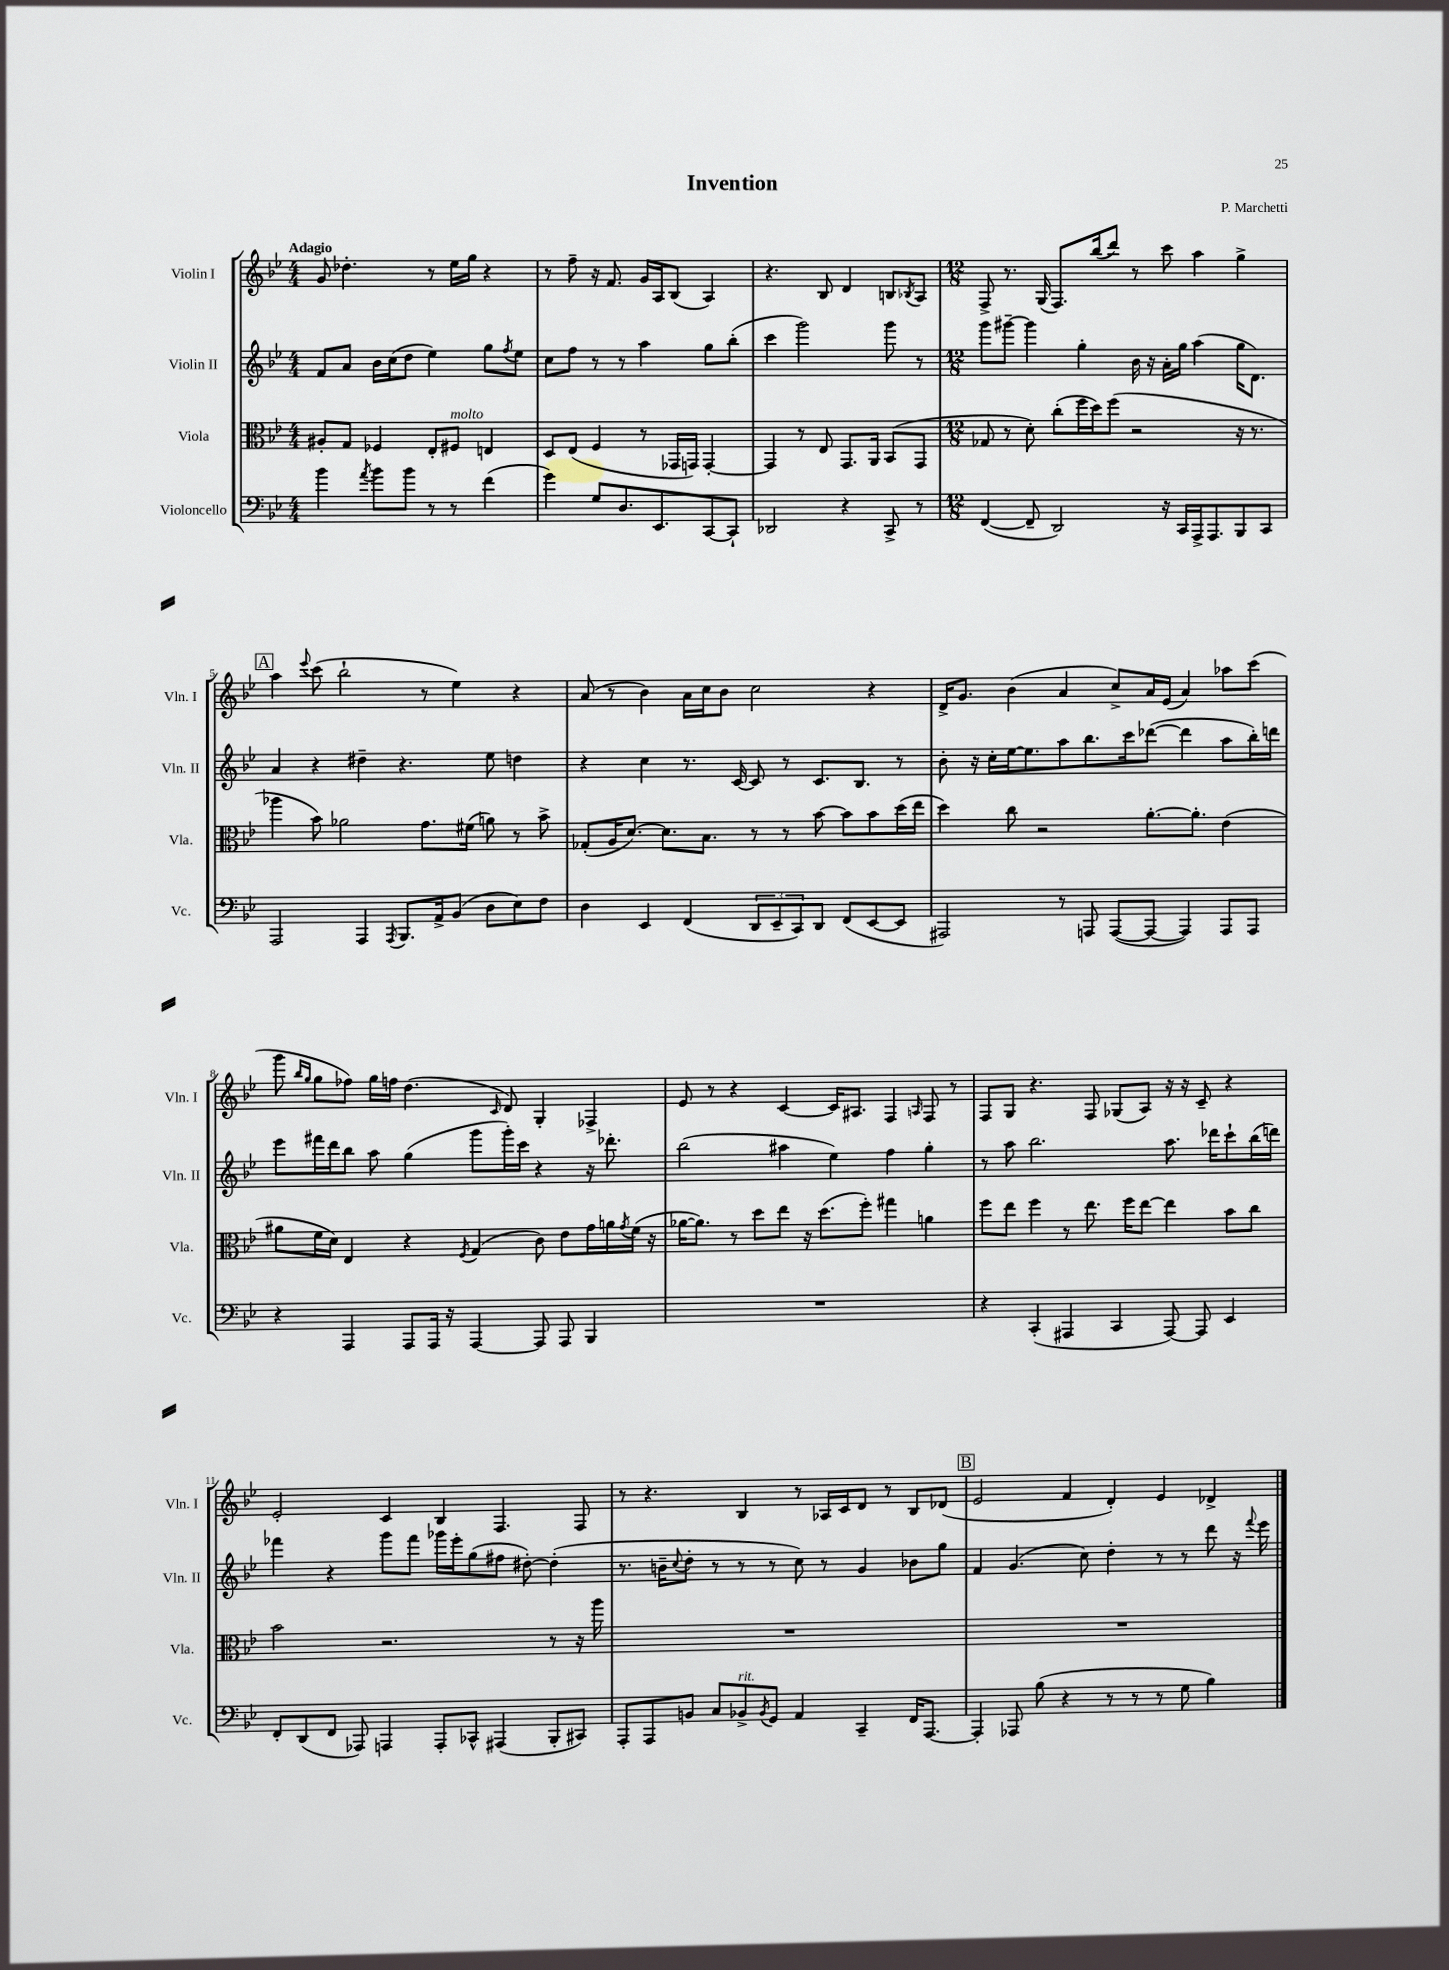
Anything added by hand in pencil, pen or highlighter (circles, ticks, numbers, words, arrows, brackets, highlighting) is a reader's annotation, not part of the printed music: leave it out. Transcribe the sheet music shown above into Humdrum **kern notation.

**kern	**kern	**kern	**kern
*part4	*part3	*part2	*part1
*staff4	*staff3	*staff2	*staff1
*I"Violoncello	*I"Viola	*I"Violin II	*I"Violin I
*I'Vc.	*I'Vla.	*I'Vln. II	*I'Vln. I
*clefF4	*clefC3	*clefG2	*clefG2
*k[b-e-]	*k[b-e-]	*k[b-e-]	*k[b-e-]
*M4/4	*M4/4	*M4/4	*M4/4
=1	=1	=1	=1
!	!	!	!LO:TX:a:B:t=Adagio
4b-\	8A#X'/L	8f/L	8g/
.	8G/J	8a/J	4.dd-X'\
8qa/	.	.	.
8b-\L	4F-X/	16b-\LL	.
.	.	(16cc\J	.
8b-\J	.	8dd\J	.
8r	8E-'/L	4ee-\)	8r
!	!LO:TX:a:i:t=molto	!	!
8r	8F#X/J	.	16ee-\LL
.	.	.	16gg\JJ
(4f\	4En/	8gg\L	4r
.	.	8qff/	.
.	.	8ee-\J	.
=2	=2	=2	=2
4g\)	8D/L	8cc\L	8r
.	(8E-/J	8ff\J	8ff~\
8G/L	4F/	8r	16r
.	.	.	8.f/
8.D/	.	8r	.
.	8r	4aa\	16g/LL
8.EE-/	.	.	16A/J
.	16GG-X/LL	.	(8B-/J
.	16GGn/JJ)	.	.
[8CC/	[4GG'/	8gg\L	4A/)
8CC`/J]	.	(8bb-'\J	.
=3	=3	=3	=3
2DD-X/	4GG/]	4ccc\	4.r
.	8r	2ggg\)	.
.	8E-/	.	8B-/
4r	8.GG/L	.	4d/
.	16AA/Jk	.	.
8CC^/	(8BB-/L	8ggg\	8Bn/L
.	.	.	8qB-X/
8r	8GG/J	8r	8A/J
=4	=4	=4	=4
*M12/8	*M12/8	*M12/8	*M12/8
([4FF/	8G-X/	8ggg\L	8F^/
.	8r	[8ggg#X~\J	8.r
8FF~/]	8d'\)	4ggg#\]	.
.	.	.	(16G/
2DD/)	(8cc'\L	.	8.F/L)
.	16ff\L	4gg'\	.
.	16dd\J)	.	(16bb-/k
.	(8ff\J	.	8ddd/J)
.	2r	16b-\	8r
.	.	16r	.
16r	.	16a'\LL	8ccc\
16CC/LL	.	16gg\JJ	.
16AAA^/J	.	(4aa\	4aa\
8.AAA/	.	.	.
8BBB-/	16r	16gg\KL	4gg^\
.	8.r	8.d\J)	.
8CC/J	.	.	.
!!LO:LB:g=z
!!LO:REH:place=s1:t=A
=5	=5	=5	=5
2AAA/	4aa-X\	4a/	4aa\
.	.	.	8qqeee-/
.	8b-\)	4r	(8ccc\
.	2a-X\	.	2bb-`\
4AAA/	.	4dd#X~\	.
8qAAA/	.	.	.
8.BBB-/L	.	4.r	.
.	8.g\L	.	8r
16AA^/k	.	.	.
(8BB-/J	.	.	4ee-\)
.	(16f#X\Jk	.	.
8D\L	8an\)	8ee-\	.
8E-\)	8r	4ddn\	4r
8F\J	8b-^\	.	.
=6	=6	=6	=6
4D\	(8G-X'/L	4r	(8a/
.	16A/K	.	8r
.	[8.d/J)	.	.
4EE-/	.	4cc\	4b-\)
.	8.d\L]	.	.
(4FF/	.	8.r	16a\LL
.	8.B-\J	.	16cc\J
.	.	.	8b-\J
.	.	[16c/	.
12DD/L	8r	8c/]	2cc\
12EE-~/	.	.	.
.	8r	8r	.
12CC/)	.	.	.
8DD/J	[8b-\	8.c/L	.
(8FF/L	8b-\L]	.	.
.	.	8.B-/J	.
[8EE-/	8b-\	.	4r
8EE-/J]	(16dd\L	8r	.
.	16ee-\JJ	.	.
=7	=7	=7	=7
2AAA#X/)	4dd\)	8b-'\	16d^/KL
.	.	.	8.g/J
.	.	16r	.
.	.	16cc'\LL	.
.	8cc\	[16ee-\J	(4b-\
.	.	8.ee-\]	.
.	2r	.	.
8r	.	8aa\	4a/
8AAAn/	.	8.bb-\	.
([8AAA/L	.	.	8cc^/L)
.	.	16ccc\k	.
8AAA/J_	[8.a'\L	([8ddd-X\J	16a/L
.	.	.	(16e-/JJ
4AAA/])	.	4ddd-\]	4a/)
.	8.a'\J]	.	.
8AAA/L	(4e-\	8aa\L	8aa-X\L
8AAA/J	.	16bb-'\L)	(8ccc\J
.	.	16dddn\JJ	.
!!LO:LB:g=z
=8	=8	=8	=8
4r	8a#X\L	8eee-\L	8ggg\
.	.	.	16qqbb-/LL
.	.	.	16qqgg/JJ
.	16f\L	16fff#X\L	8gg\L
.	16d\JJ)	16ddd\J	.
4AAA/	4E-/	8bb-\J	8ff-X\J)
.	.	8aa\	16gg\LL
.	.	.	16ffn\JJ
8AAA/L	4r	(4gg\	(4.dd\
16AAA/Jk	.	.	.
16r	.	.	.
.	8qF/	.	.
[4AAA/	(4G/	8ggg\L	.
.	.	.	16qqc/
.	.	16ggg'\L)	8d/)
.	.	16ccc\JJ	.
8AAA/]	8c\)	4r	4G'/
8AAA/	8e-\L	.	.
4BBB-/	16g\L	16r	4F-X^/
.	16an\	8.ddd-X'\	.
.	8qg/	.	.
.	(16f\JJ	.	.
.	16r	.	.
=9	=9	=9	=9
1.r	[16a-X\KL	(2bb-\	8e-/
.	8.a-\J])	.	.
.	.	.	8r
.	8r	.	4r
.	8dd\L	.	.
.	8ee-\J	4aa#X\	[4c/
.	16r	.	.
.	(8.dd\L	.	.
.	.	4ee-\)	16c/KL]
.	.	.	8.A#X/J
.	8ff'\J)	.	.
.	4gg#X\	4ff\	4F/
.	.	.	16qqAn/
.	4an\	4gg'\	8F/
.	.	.	8r
=10	=10	=10	=10
4r	8ff\L	8r	8F/L
.	8ee-\J	8aa\	8G/J
(4CC'/	4ff\	2.bb-\	4.r
4AAA#X/	8r	.	.
.	8.ee-\	.	8F/
4CC/	.	.	(8G-X/L
.	16ff\KL	.	.
.	[8ee-\J	.	8A/J)
[8AAA#/)	4ee-\]	8.aa\	16r
.	.	.	16r
8AAA#/]	.	.	8c~/
.	.	16ddd-X\KL	.
4EE-/	8b-\L	8ccc`\	4r
.	8cc\J	(16bb-\L	.
.	.	16dddn\JJ)	.
!!LO:LB:g=z
=11	=11	=11	=11
8FF'/L	2b-\	4fff-X\	2e-'/
(8DD/	.	.	.
8FF/J	.	4r	.
8AAA-X/)	.	.	.
4AAAn/	2.r	8ggg\L	4c/
.	.	8fff-\J	.
8AAA'/L	.	16ggg-X\LL	4B-/
.	.	16eee-'\J	.
8CC-X^^/J	.	(8gg\	.
(4AAA#X/	.	8ff#X\J	4.F/
.	.	[8dd#X'\)	.
8BBB-'/L	8r	(4dd#'\]	.
8CC#X/J)	16r	.	8F/
.	16aa\	.	.
=12	=12	=12	=12
8AAA'/L	1.r	8.r	8r
8AAA/	.	.	4.r
.	.	16bn~\KL	.
.	.	8qqcc/	.
8BBn/J	.	8dd'\J	.
8C/L	.	8r	.
!LO:TX:a:i:t=rit.	!	!	!
8BB-X^/	.	8r	4B-/
8qBB-/	.	.	.
8GG/J	.	8r	.
4AA/	.	8cc\)	8r
.	.	8r	16A-X/LL
.	.	.	16c/J
4CC~/	.	4g/	8d/J
.	.	.	8r
16FF/KL	.	8b-X\L	8B-/L
[8.AAA/J	.	.	.
.	.	8gg\J	(8d-X/J
!!LO:REH:place=s1:t=B
=13	=13	=13	=13
4AAA'/]	1.r	4f/	2e-/
8AAA-X/	.	(4.g/	.
(8B-\	.	.	.
4r	.	.	4f/
.	.	8cc\)	.
8r	.	4dd'\	4d'/)
8r	.	.	.
8r	.	8r	4e-/
8G\	.	8r	.
4B-\)	.	8ddd\	4d-X^/
.	.	16r	.
.	.	8qqfff/	.
.	.	16eee-\	.
==	==	==	==
*-	*-	*-	*-
